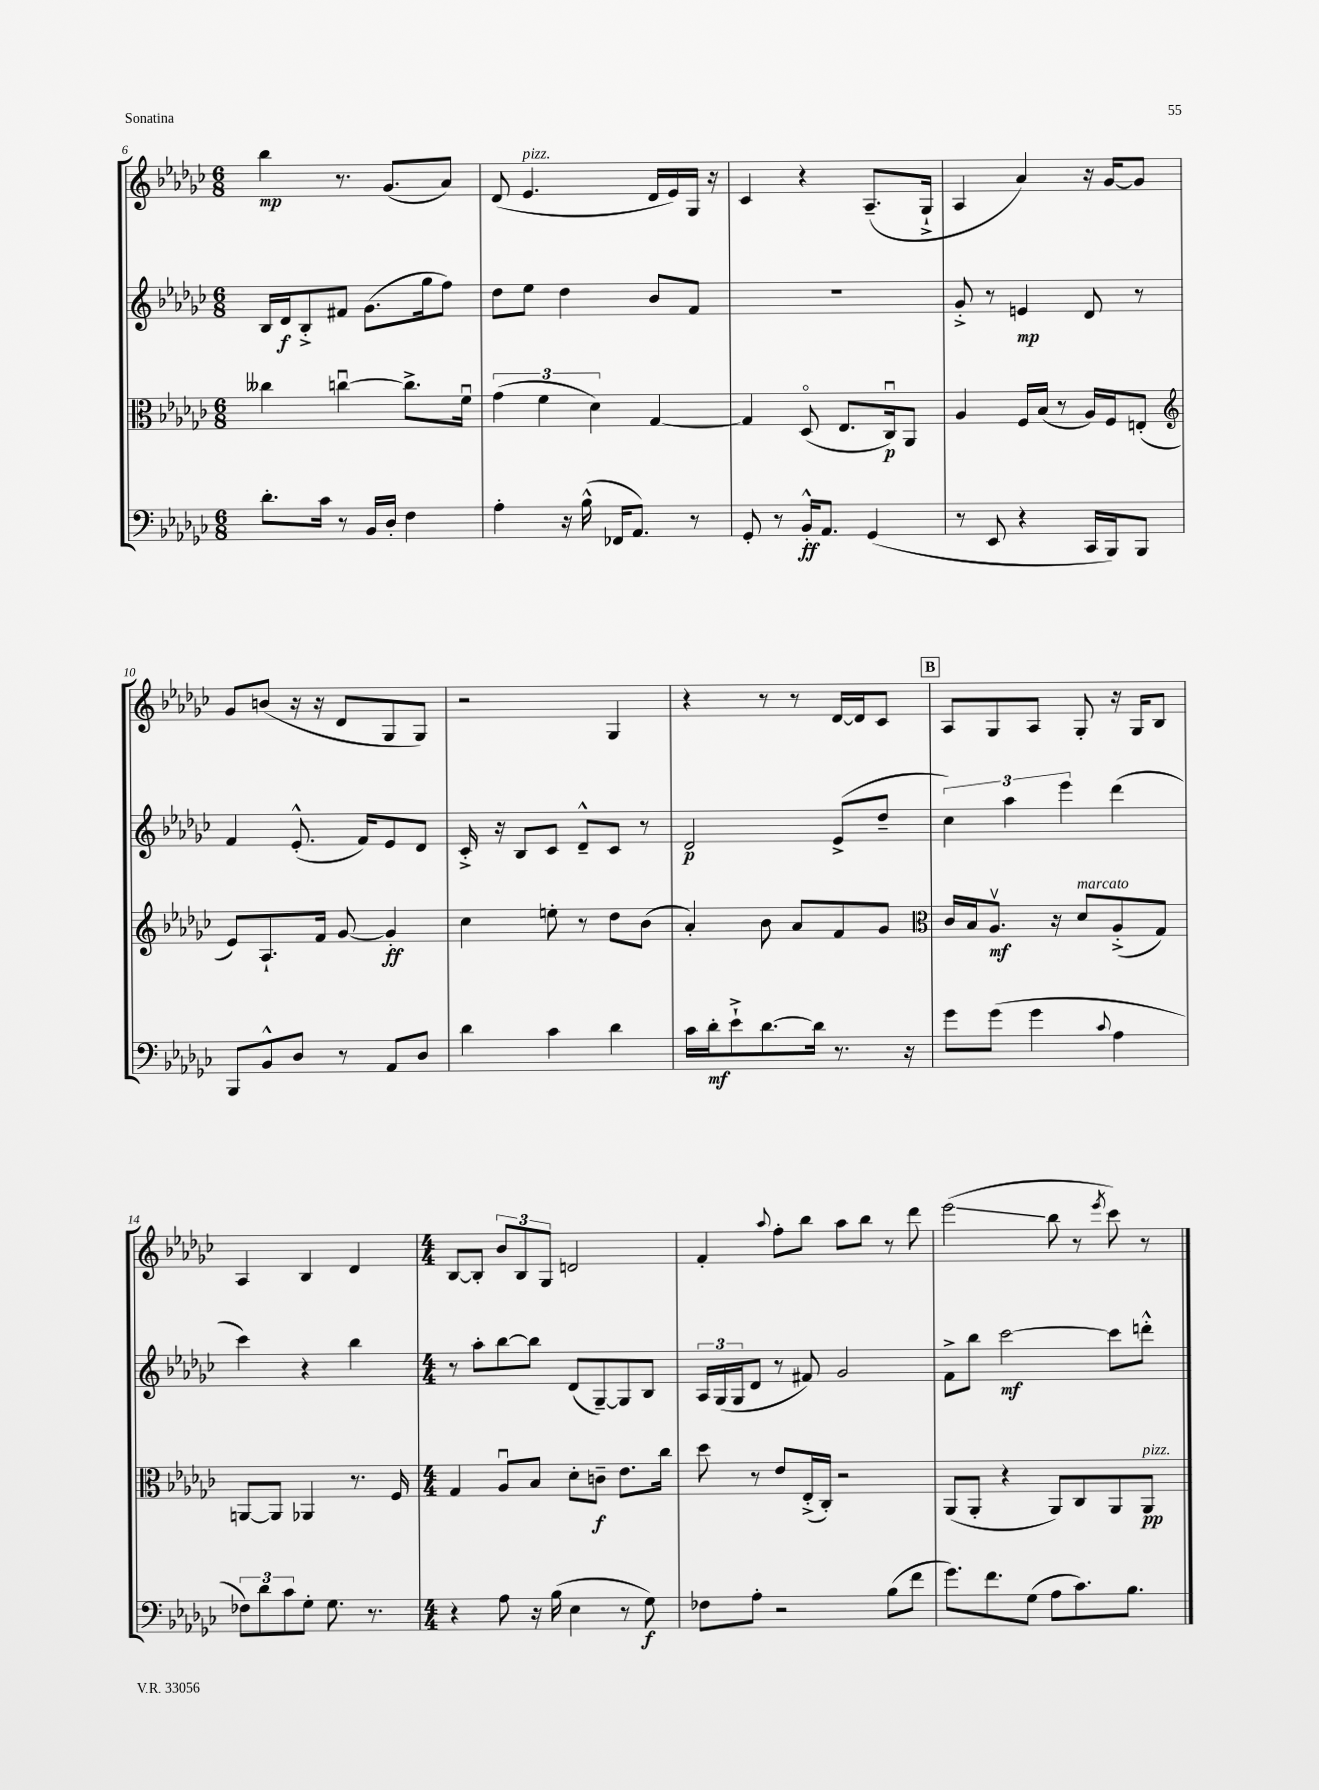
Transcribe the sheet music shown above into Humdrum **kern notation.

**kern	**kern	**kern	**kern
*staff4	*staff3	*staff2	*staff1
*clefF4	*clefC3	*clefG2	*clefG2
*k[b-e-a-d-g-c-]	*k[b-e-a-d-g-c-]	*k[b-e-a-d-g-c-]	*k[b-e-a-d-g-c-]
*M6/8	*M6/8	*M6/8	*M6/8
8.d-'	4cc--	16B-	4bb-
.	.	16d-	.
.	.	8B-'^	.
16c-	.	.	.
8r	[4ccu	8f#	8.r
16BB-	.	(8.g-	.
16D-'	.	.	(8.g-
4F	8.cc^]	.	.
.	.	16gg-	.
.	.	8ff)	8a-)
.	16fu	.	.
=	=	=	=
4A-'	(6g-	8dd-	(8d-
.	.	8ee-	4.e-
.	6f	.	.
16r	.	4dd-	.
(16B-^^	.	.	.
.	6d-)	.	.
16FF-	.	.	.
8.AA-)	.	.	.
.	[4G-	8b-	16d-
.	.	.	16e-)
8r	.	8f	16G-
.	.	.	16r
=	=	=	=
8GG-'	4G-]	2.r	4c-
8r	.	.	.
16BB-'^^	(8D-o	.	4r
8.AA-	.	.	.
.	8.E-	.	.
(4GG-	.	.	(8.A-~
.	16C-u)	.	.
.	8AA-	.	.
.	.	.	16G-`^
=	=	=	=
8r	4A-	8g-'^	4A-
8EE-	.	8r	.
4r	16F	4e	4a-)
.	(16B-	.	.
.	8r	.	.
16CC-	16A-)	8d-	16r
16BBB-)	16F	.	[16g-
8BBB-	(8E'	8r	8g-]
=	=	=	=
*	*clefG2	*	*
8BBB-	8e-)	4f	8g-
8BB-^^	8.A-`	.	(8b
8D-	.	(8.e-'^^	16r
.	16f	.	16r
8r	[8g-	.	8d-
.	.	16f)	.
8AA-	4g-']	8e-	8G-
8D-	.	8d-	8G-)
=	=	=	=
4d-	4cc-	16c-'^	2r
.	.	16r	.
.	.	8B-	.
4c-	8ee'	8c-	.
.	8r	8d-~^^	.
4d-	8dd-	8c-	4G-
.	(8b-	8r	.
=	=	=	=
16c-	4a-')	2d-	4r
16d-'	.	.	.
8e-`^	.	.	.
[8.d-	8b-	.	8r
.	8a-	.	8r
16d-]	.	.	.
8.r	8f	(8e-^	[16d-
.	.	.	16d-]
.	8g-	8dd-~	8c-
16r	.	.	.
=	=	=	=
*	*clefC3	*	*
8g-	16c-	6cc-)	8A-
.	16B-	.	.
(8g-	8.A-v	.	8G-
.	.	6aa-	.
4g-	.	.	8A-
.	16r	.	.
.	.	6eee-	.
.	8d-	.	8G-'
8qqc-	.	.	.
4A-	(8A-'^	(4ddd-	16r
.	.	.	16G-
.	8G-)	.	8B-
=	=	=	=
12F-)	[8AA	4ccc-)	4A-
12d-	.	.	.
.	8AA]	.	.
12c-	.	.	.
8G-'	4AA-	4r	4B-
8.G-	.	.	.
.	8.r	4bb-	4d-
8.r	.	.	.
.	16F	.	.
=	=	=	=
*M4/4	*M4/4	*M4/4	*M4/4
4r	4G-	8r	[8B-
.	.	8aa-'	8B-']
8A-	8A-u	[8bb-	12b-
.	.	.	12B-
16r	8B-	8bb-]	.
.	.	.	12G-
(16B-	.	.	.
4E-	8d-'	(8d-	2d
.	8c~	[8G-~)	.
8r	8.e-	8G-]	.
8G-)	.	8B-	.
.	16cc-	.	.
=	=	=	=
8F-	8dd-	24A-	4f'
.	.	(24G-	.
.	.	24G-	.
8A-'	8r	8d-	.
.	.	.	8qqaa-
2r	8e-	8r	8ff'
.	(16E-'^	8f#)	8bb-
.	16C-')	.	.
.	2r	2g-	8aa-
.	.	.	8bb-
(8B-	.	.	8r
8f	.	.	8ddd-
=	=	=	=
8.g-)	(8AA-	8f^	(2eee-
.	8AA-'	8bb-	.
8.f	.	.	.
.	4r	[2ccc-	.
(8G-	.	.	.
8A-	8AA-)	.	8bb-
8.c-)	8C-	.	8r
.	.	.	8qeee-
.	8AA-	8ccc-]	8ccc-)
8.B-	.	.	.
.	8AA-	8ddd'^^	8r
==	==	==	==
*-	*-	*-	*-
